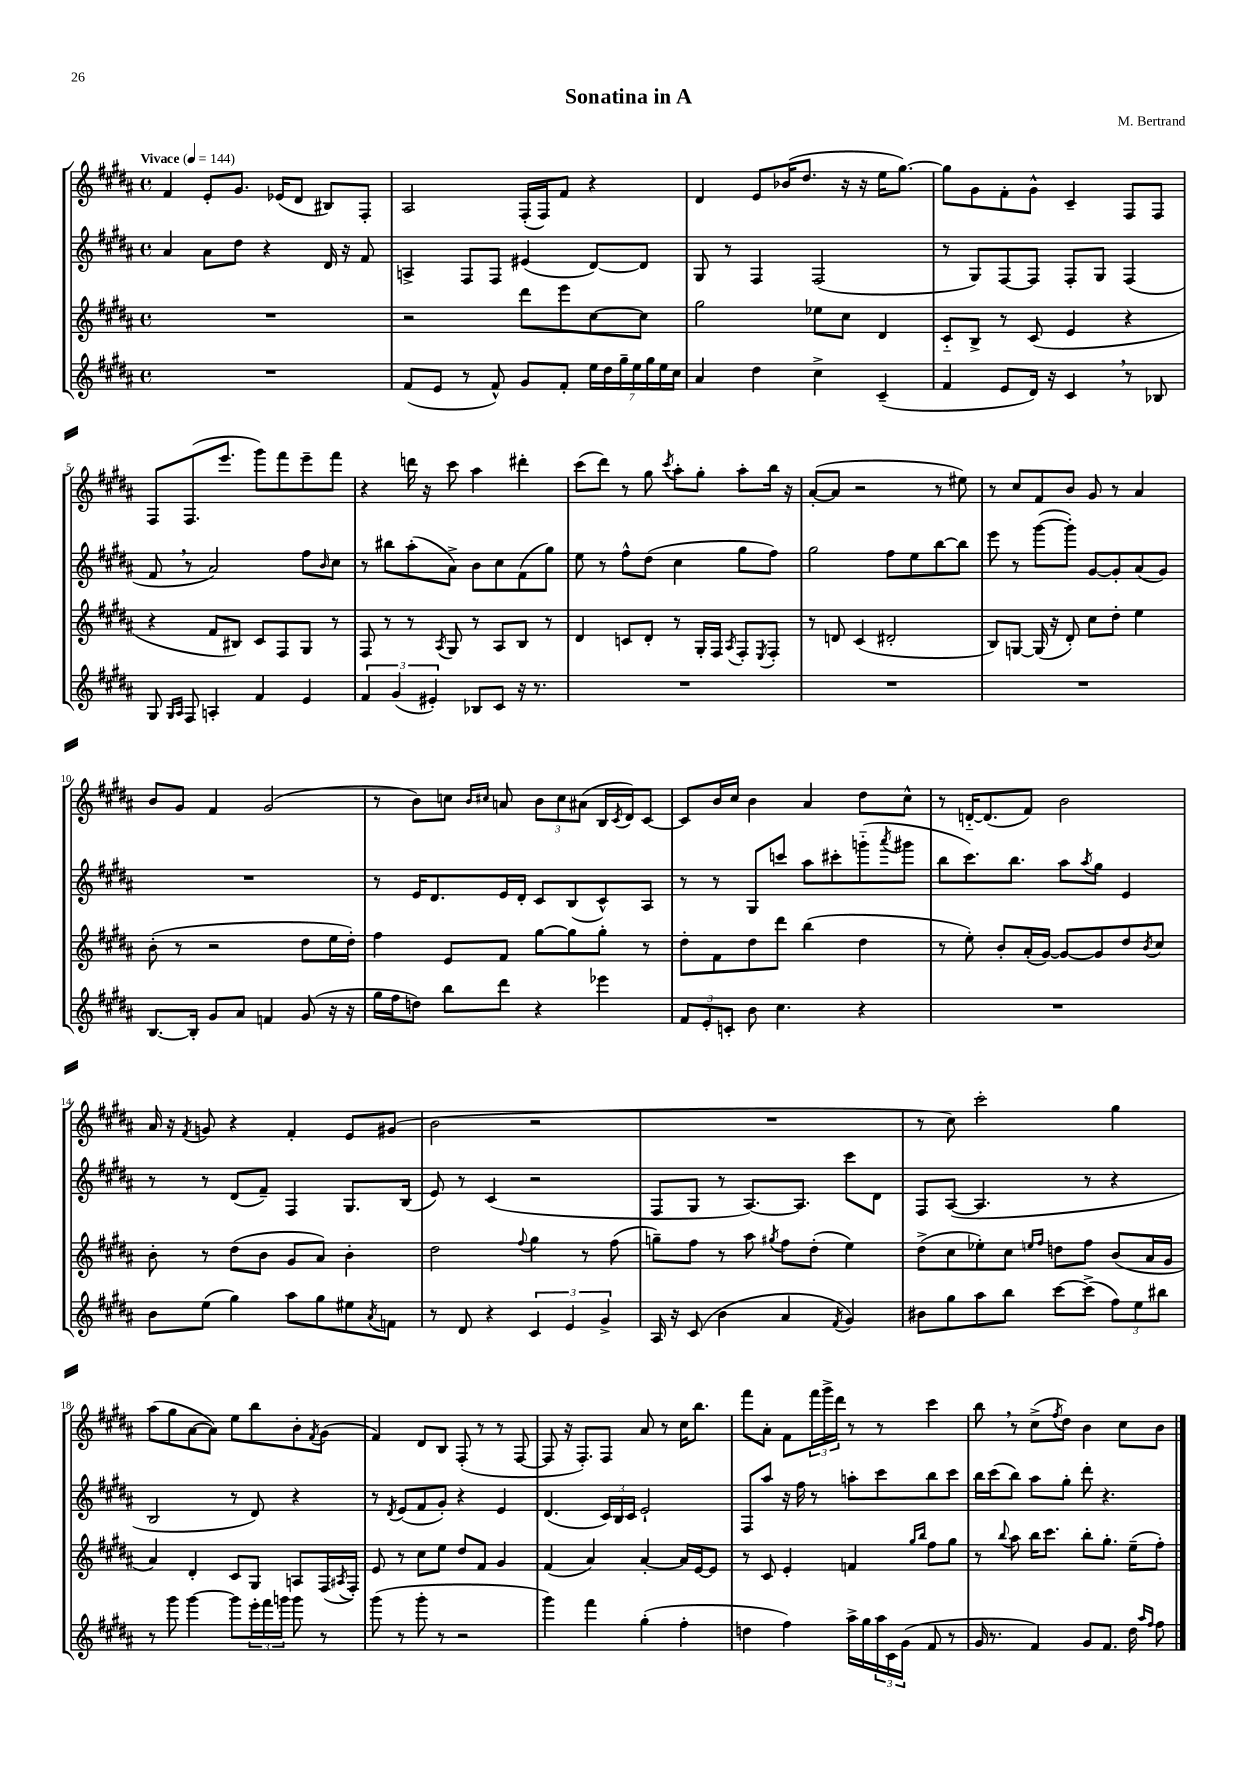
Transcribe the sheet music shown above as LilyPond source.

\header { title = "Sonatina in A" composer = "M. Bertrand" }
<<
\new StaffGroup <<
\new Staff = "s0" {
    \clef treble \key b \major \defaultTimeSignature \time 4/4 \tempo "Vivace" 4 = 144
    fis'4 e'8-. gis'8. ees'16( dis'8 bis8) fis8-. |
    ais2 fis16-.( fis16) fis'8 r4 |
    dis'4 e'8 bes'16( dis''8. r16 r16 e''16 gis''8.~) |
    gis''8 gis'8 fis'8-. gis'8-^ cis'4-- fis8 fis8 |
    fis8 fis8.( e'''8. gis'''8) fis'''8 e'''8-- fis'''8 |
    r4 d'''16 r16 cis'''8 ais''4 dis'''4-. |
    cis'''8( dis'''8) r8 gis''8 \acciaccatura { cis'''8 } ais''8-. gis''8-. ais''8-. b''16 r16 |
    ais'8~-.( ais'8 r2 r8 eis''8) |
    r8 cis''8 fis'8 b'8 gis'8 r8 ais'4 |
    b'8 gis'8 fis'4 gis'2( |
    r8 b'8) c''8 \grace { b'16 cis''16 } a'8 \tuplet 3/2 { b'8 cis''8 ais'8( } b16 \acciaccatura { cis'8 } dis'16) cis'8~ |
    cis'8 b'16 cis''16 b'4 ais'4 dis''8 cis''8-^ |
    r8 d'16~-_ d'8.( fis'8) b'2 |
    ais'16 r16 \acciaccatura { fis'8 } g'8 r4 fis'4-. e'8 gis'8( |
    b'2 r2 |
    R1 |
    r8 cis''8) cis'''2-. gis''4 |
    ais''8( gis''8 ais'8~ ais'8) e''8 b''8 b'8-. \acciaccatura { fis'8 } gis'8( |
    fis'4) dis'8 b8 fis8-.( r8 r8 fis8~ |
    fis8 r16 fis8.-.) fis8 ais'8 r8 cis''16 b''8. |
    fis'''8 ais'8-. fis'8 \tuplet 3/2 { fis'''16 gis'''16-> dis'''16 } r8 r8 cis'''4 |
    b''8 \breathe r8 cis''8->( \acciaccatura { fis''8 } dis''8) b'4 cis''8 b'8 \bar "|." |
}
\new Staff = "s1" {
    \clef treble \key b \major \defaultTimeSignature \time 4/4
    ais'4 ais'8 dis''8 r4 dis'16 r16 fis'8 |
    a4-> fis8 fis8 eis'4( dis'8~) dis'8 |
    gis8 r8 fis4 fis2( |
    r8 gis8) fis8~ fis8 fis8-. gis8 fis4( |
    fis'8 \breathe r8 ais'2) fis''8 \grace { b'16 } cis''8 |
    r8 bis''8 ais''8-.( ais'8->) b'8 cis''8 fis'8( gis''8) |
    e''8 r8 fis''8-^ dis''8( cis''4 gis''8 fis''8) |
    gis''2 fis''8 e''8 b''8~ b''8 |
    e'''8 r8 gis'''8~( gis'''8-.) gis'8~ gis'8-. ais'8( gis'8) |
    R1 |
    r8 e'16 dis'8. e'16 dis'16-. cis'8 b8( cis'8-^) ais8 |
    r8 r8 gis8 c'''8 ais''8 cis'''8-. g'''8-_( \acciaccatura { ais'''8 } gis'''8 |
    b''8 cis'''8.) b''8. ais''8 \acciaccatura { ais''8 } gis''8 e'4 |
    r8 r8 dis'8( fis'8--) fis4 gis8. b16( |
    e'8) r8 cis'4( r2 |
    fis8 gis8 r8 ais8.~) ais8. cis'''8 dis'8 |
    fis8 ais8~( ais4. r8 r4 |
    b2 r8 dis'8) r4 |
    r8 \acciaccatura { dis'8 } e'8( fis'8 gis'8-.) r4 e'4 |
    dis'4.( \tuplet 3/2 { cis'16) b16 cis'16 } e'2-! |
    fis8 ais''8 r16 fis''16 r8 a''8-. cis'''8 b''8 cis'''8 |
    b''16 cis'''16( b''8) ais''8 gis''8-. dis'''8-. r4. \bar "|." |
}
\new Staff = "s2" {
    \clef treble \key b \major \defaultTimeSignature \time 4/4
    R1 |
    r2 dis'''8 e'''8 cis''8~ cis''8 |
    gis''2 ees''8 cis''8 dis'4 |
    cis'8-_ b8-> r8 cis'8( e'4 r4 |
    r4 fis'8 bis8) cis'8 fis8 gis8 r8 |
    fis8 r8 r8 \acciaccatura { ais8 } gis8 r8 ais8 b8 r8 |
    dis'4 c'8 dis'8-. r8 gis16-. fis16 \acciaccatura { ais8 } fis8-. \acciaccatura { e8 } fis8-. |
    r8 d'8 cis'4( dis'2-. |
    b8) g8~ g16( r16 dis'8-.) cis''8 dis''8-. e''4 |
    b'8-.( r8 r2 dis''8 e''16 dis''16-.) |
    fis''4 e'8 fis'8 gis''8~ gis''8 gis''8-. r8 |
    dis''8-. fis'8 dis''8 dis'''8 b''4( dis''4 |
    r8 e''8-.) b'8-. ais'16-.( gis'16~) gis'8~ gis'8 dis''8 \acciaccatura { b'8 } cis''8 |
    b'8-. r8 dis''8( b'8 gis'8 ais'8) b'4-. |
    dis''2 \appoggiatura { fis''8 } gis''4 r8 fis''8( |
    g''8--) fis''8 r8 ais''8 \acciaccatura { gis''8 } fis''8 dis''8-.( e''4) |
    dis''8->( cis''8 ees''8-.) cis''8 \grace { e''16 fis''16 } d''8 fis''8 b'8( ais'16 gis'16 |
    ais'4) dis'4-. cis'8 gis8 a8 fis16( \acciaccatura { ais8 } fis16-.) |
    e'8 r8 cis''8 e''8 dis''8 fis'8 gis'4 |
    fis'4( ais'4) ais'4~-. ais'16 e'16~ e'8 |
    r8 cis'8 e'4-. f'4 \grace { gis''16 b''16 } fis''8 gis''8 |
    r8 \appoggiatura { b''8 } ais''8 b''16 cis'''8. b''8-. gis''8.-. e''16--( fis''8-.) \bar "|." |
}
\new Staff = "s3" {
    \clef treble \key b \major \defaultTimeSignature \time 4/4
    R1 |
    fis'8( e'8 r8 fis'8-^) gis'8 fis'8-. \tuplet 7/4 { e''16 dis''16 gis''16-- e''16 gis''16 e''16 cis''16 } |
    ais'4 dis''4 cis''4-> cis'4--( |
    fis'4 e'8 dis'16) r16 cis'4 \breathe r8 bes8 |
    gis8 \grace { gis16 ais16 } fis8 a4-. fis'4 e'4 |
    \tuplet 3/2 { fis'4 gis'4( eis'4-.) } bes8 cis'8 r16 r8. |
    R1 |
    R1 |
    R1 |
    b8.~ b16-. gis'8 ais'8 f'4 gis'8( r16 r16 |
    gis''16 fis''16 d''8) b''8 dis'''8 r4 ees'''4 |
    \tuplet 3/2 { fis'8 e'8-. c'8-. } b'8 cis''4. r4 |
    R1 |
    b'8 e''8( gis''4) ais''8 gis''8 eis''8 \acciaccatura { ais'8 } f'8 |
    r8 dis'8 r4 \tuplet 3/2 { cis'4 e'4 gis'4-> } |
    ais16 r16 cis'8( b'4 ais'4 \acciaccatura { fis'8 } gis'4) |
    bis'8 gis''8 ais''8 b''8 cis'''8~ cis'''8->( \tuplet 3/2 { fis''8) e''8 bis''8 } |
    r8 gis'''8 gis'''4~ gis'''8 \tuplet 3/2 { e'''16-. fis'''16 g'''16 } g'''8 r8 |
    gis'''8( r8 gis'''8-. r8 r2 |
    gis'''4) fis'''4 gis''4-.( fis''4-. |
    d''4 fis''4) ais''16-> gis''16 \tuplet 3/2 { ais''16 cis'16 gis'16( } fis'8 r8 |
    gis'16 r8. fis'4) gis'8 fis'8. dis''16 \grace { ais''16 fis''16 } fis''8 \bar "|." |
}
>>
>>
